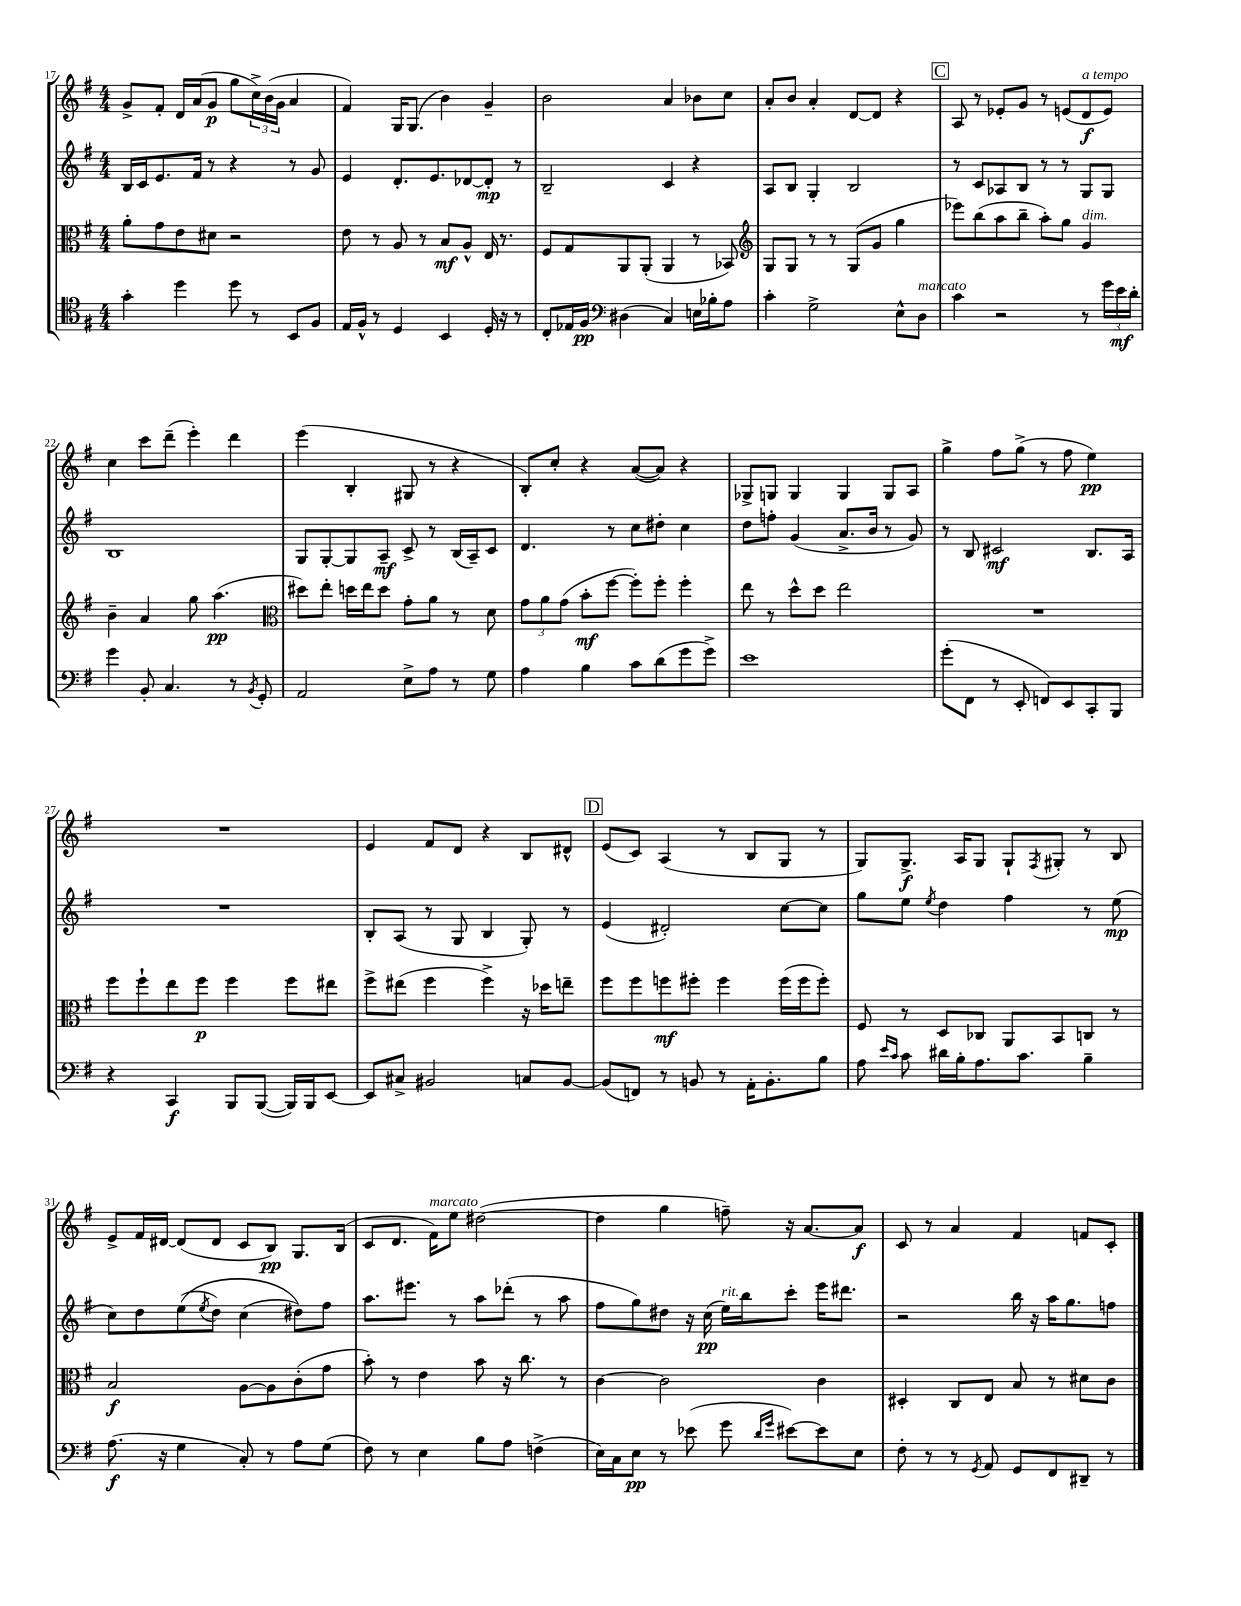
<<
\new StaffGroup <<
\new Staff = "s0" {
    \clef treble \key g \major \numericTimeSignature \time 4/4
    g'8-> fis'8-. d'16 a'16( g'8\p g''8 \tuplet 3/2 { c''16->) b'16( g'16 } a'4 |
    fis'4) g16 g8.( b'4) g'4-- |
    b'2 a'4 bes'8 c''8 |
    a'8-. b'8 a'4-. d'8~ d'8 r4 |
    \mark \markup { \box "C" } a8 r8 ees'8-. g'8 r8 e'8( d'8\f^\markup { \italic "a tempo" } e'8) |
    c''4 c'''8 d'''8--( e'''4-.) d'''4 |
    e'''4( b4-. gis8 r8 r4 |
    b8-.) c''8-. r4 a'8~( a'8) r4 |
    ges8-> g8 g4 g4 g8 a8 |
    g''4-> fis''8 g''8->( r8 fis''8 e''4\pp) |
    R1 |
    e'4 fis'8 d'8 r4 b8 dis'8-^ |
    \mark \markup { \box "D" } e'8( c'8) a4( r8 b8 g8 r8 |
    g8) g8.->\f a16 g8 g8-! \acciaccatura { fis8 } gis8-. r8 b8 |
    e'8-> fis'16 dis'16~ dis'8( dis'8 c'8 b8\pp) g8. b16( |
    c'8 d'8. fis'16^\markup { \italic "marcato" }) e''8 dis''2~( |
    dis''4 g''4 f''8--) r16 a'8.~ a'8\f |
    c'8 r8 a'4 fis'4 f'8 c'8-. \bar "|." |
}
\new Staff = "s1" {
    \clef treble \key g \major \numericTimeSignature \time 4/4
    b16 c'16 e'8. fis'16 r8 r4 r8 g'8 |
    e'4 d'8.-. e'8. des'8~ des'8-.\mp r8 |
    b2-- c'4 r4 |
    a8 b8 g4-. b2 |
    \mark \markup { \box "C" } r8 c'8 aes8 b8 r8 r8 g8 g8 |
    b1 |
    g8 g8~-. g8 a8--\mf c'8-> r8 b16( a16--) c'8 |
    d'4. r8 c''8 dis''8-. c''4 |
    d''8 f''8-. g'4( a'8.-> b'16 r8 g'8) |
    r8 b8 cis'2\mf b8. a16 |
    R1 |
    b8-. a8( r8 g8 b4 g8-.) r8 |
    \mark \markup { \box "D" } e'4( dis'2-.) c''8~ c''8 |
    g''8 e''8 \acciaccatura { e''8 } d''4 fis''4 r8 e''8\mp( |
    c''8) d''8 e''8(\( \acciaccatura { e''8 } d''8) c''4( dis''8)\) fis''8 |
    a''8. eis'''8. r8 a''8 des'''8-.( r8 a''8 |
    fis''8 g''8) dis''8 r16 c''16\pp( e''16^\markup { \italic "rit." }) b''16 c'''8-. e'''16 dis'''8. |
    r2 b''16 r16 a''16 g''8. f''8 \bar "|." |
}
\new Staff = "s2" {
    \clef alto \key g \major \numericTimeSignature \time 4/4
    a'8-. g'8 e'8 dis'8 r2 |
    e'8 r8 a8 r8 b8\mf a8-^ e16 r8. |
    fis8 g8 a,8 a,8-.( a,4 r8 bes,8) |
    \clef treble g8 g8 r8 r8 g8( g'8 g''4 |
    \mark \markup { \box "C" } ees'''8) b''8( a''8 b''8-- a''8-.) g''8 g'4^\markup { \italic "dim." } |
    b'4-- a'4 g''8 a''4.\pp( |
    \clef alto dis''8) e''8-. d''16 e''16 d''8 g'8-. a'8 r8 d'8 |
    \tuplet 3/2 { g'8 a'8 g'8( } b'8-.\mf fis''8~ fis''8-.) fis''8-. fis''4-. |
    e''8 r8 d''8-^ d''8 e''2 |
    R1 |
    fis''8 fis''8-! e''8 fis''8\p fis''4 fis''8 eis''8 |
    fis''8-> eis''8( fis''4 fis''4->) r16 des''16 e''8-- |
    \mark \markup { \box "D" } fis''8 fis''8 f''8\mf fis''8-. fis''4 fis''16( fis''16 fis''8-.) |
    fis8 r8 d8 ces8 a,8 b,8 c8 r8 |
    b2\f a8~ a8 c'8-.( g'8 |
    b'8-.) r8 e'4 b'8 r16 c''8. r8 |
    c'4~ c'2 c'4 |
    dis4-. c8 e8 b8 r8 dis'8 c'8 \bar "|." |
}
\new Staff = "s3" {
    \clef tenor \key g \major \numericTimeSignature \time 4/4
    g'4-. d''4 d''8 r8 b,8 fis8 |
    e16 fis16-^ r8 d4 b,4 d16-. r16 r8 |
    c8-. ees16 fis16\pp \clef bass dis4( c4) e16 bes16-. a8 |
    c'4-. g2-> e8-^ d8^\markup { \italic "marcato" } |
    \mark \markup { \box "C" } c'4 r2 r8 \tuplet 3/2 { g'16 e'16\mf d'16-. } |
    g'4 b,8-. c4. r8 \acciaccatura { b,8 } g,8-. |
    a,2 e8-> a8 r8 g8 |
    a4 b4 c'8 d'8( g'8 g'8->) |
    e'1 |
    g'8-.( fis,8 r8 e,8-. f,8) e,8 c,8-. b,,8 |
    r4 c,4\f b,,8 b,,8~( b,,16) b,,16 e,8~ |
    e,8 cis8-> bis,2 c8 bis,8~ |
    \mark \markup { \box "D" } bis,8( f,8) r8 b,8 r8 a,16-. b,8.-. b8 |
    a8 \grace { e'16 c'16 } c'8 dis'16 b16-. a8. c'8. b4-- |
    a8.\f( r16 g4 c8-.) r8 a8 g8( |
    fis8) r8 e4 b8 a8 f4->( |
    e16) c16 e8\pp r8 ees'8( g'8 \grace { d'16 g'16 } eis'8~) eis'8 e8 |
    fis8-. r8 r8 \acciaccatura { g,8 } a,8 g,8 fis,8 dis,8-- r8 \bar "|." |
}
>>
>>
\layout { \context { \Score currentBarNumber = #17 } }
